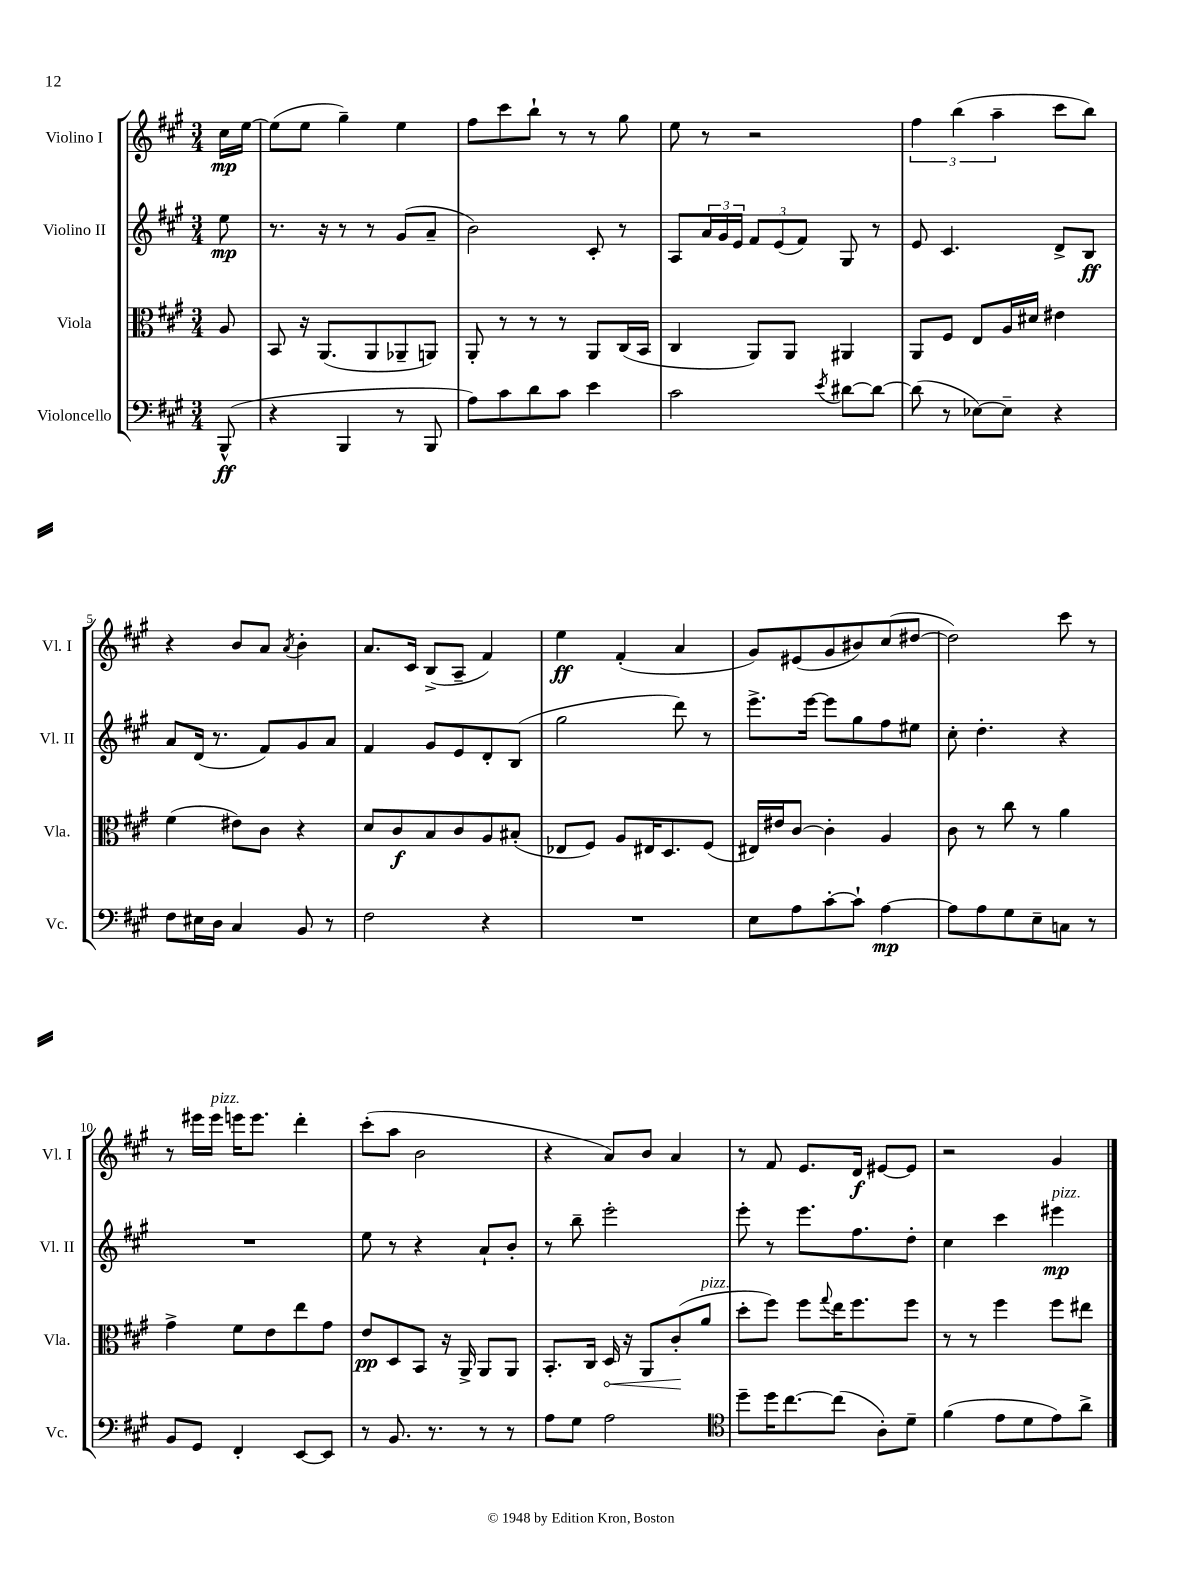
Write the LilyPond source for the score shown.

<<
\new StaffGroup <<
\new Staff = "s0" \with { instrumentName = "Violino I" shortInstrumentName = "Vl. I" } {
    \clef treble \key a \major \numericTimeSignature \time 3/4 \partial 8
    cis''16\mp e''16~ |
    e''8( e''8 gis''4--) e''4 |
    fis''8 cis'''8 b''8-! r8 r8 gis''8 |
    e''8 r8 r2 |
    \tuplet 3/2 { fis''4 b''4( a''4-- } cis'''8 b''8) |
    r4 b'8 a'8 \acciaccatura { a'8 } b'4-. |
    a'8. cis'16 b8->( a8-- fis'4) |
    e''4\ff fis'4-.( a'4 |
    gis'8) eis'8( gis'8 bis'8) cis''8( dis''8~ |
    dis''2) cis'''8 r8 |
    r8 eis'''16 eis'''16^\markup { \italic "pizz." } e'''16 e'''8. d'''4-. |
    cis'''8-.( a''8 b'2 |
    r4 a'8) b'8 a'4 |
    r8 fis'8 e'8. d'16\f eis'8~ eis'8 |
    r2 gis'4 \bar "|." |
}
\new Staff = "s1" \with { instrumentName = "Violino II" shortInstrumentName = "Vl. II" } {
    \clef treble \key a \major \numericTimeSignature \time 3/4 \partial 8
    e''8\mp |
    r8. r16 r8 r8 gis'8( a'8-- |
    b'2) cis'8-. r8 |
    a8 \tuplet 3/2 { a'16 gis'16 e'16 } \tuplet 3/2 { fis'8 e'8( fis'8) } gis8 r8 |
    e'8 cis'4. d'8-> b8\ff |
    a'8 d'16( r8. fis'8) gis'8 a'8 |
    fis'4 gis'8 e'8 d'8-. b8( |
    gis''2 d'''8) r8 |
    e'''8.-> e'''16~ e'''8 gis''8 fis''8 eis''8 |
    cis''8-. d''4.-. r4 |
    R2. |
    e''8 r8 r4 a'8-! b'8-. |
    r8 b''8-- e'''2-. |
    e'''8-. r8 e'''8. fis''8. d''8-. |
    cis''4 cis'''4 eis'''4\mp^\markup { \italic "pizz." } \bar "|." |
}
\new Staff = "s2" \with { instrumentName = "Viola" shortInstrumentName = "Vla." } {
    \clef alto \key a \major \numericTimeSignature \time 3/4 \partial 8
    a8 |
    b,8 r16 a,8.( a,8 aes,8-- a,8) |
    a,8-. r8 r8 r8 a,8 cis16( b,16 |
    cis4 a,8) a,8 ais,4 |
    a,8 fis8 e8 a16 dis'16 eis'4 |
    fis'4( eis'8) cis'8 r4 |
    d'8 cis'8\f b8 cis'8 a8 bis8-.( |
    ees8 fis8) a8 eis16 d8. fis8( |
    eis16) eis'16 cis'8~ cis'4-. a4 |
    cis'8 r8 cis''8 r8 a'4 |
    gis'4-> fis'8 e'8 e''8 gis'8 |
    e'8\pp d8 b,8 r16 a,16-> a,8 a,8 |
    b,8.-. cis16 \once \override Hairpin.circled-tip = ##t d16\< r16 a,8 cis'8-.\!( a'8^\markup { \italic "pizz." } |
    d''8-. fis''8) fis''8 \appoggiatura { gis''8 } e''16 fis''8. fis''8 |
    r8 r8 fis''4 fis''8 eis''8 \bar "|." |
}
\new Staff = "s3" \with { instrumentName = "Violoncello" shortInstrumentName = "Vc." } {
    \clef bass \key a \major \numericTimeSignature \time 3/4 \partial 8
    b,,8-^\ff( |
    r4 b,,4 r8 b,,8 |
    a8) cis'8 d'8 cis'8 e'4 |
    cis'2 \acciaccatura { e'8 } dis'8~ dis'8~ |
    dis'8( r8 ees8~) ees8-- r4 |
    fis8 eis16 d16 cis4 b,8 r8 |
    fis2 r4 |
    R2. |
    e8 a8 cis'8~-. cis'8-! a4~\mp |
    a8 a8 gis8 e8-- c8 r8 |
    b,8 gis,8 fis,4-. e,8~ e,8 |
    r8 b,8. r8. r8 r8 |
    a8 gis8 a2 |
    \clef tenor d''8-- d''16 cis''8.~ cis''8( a8-.) d'8-- |
    fis'4( e'8 d'8 e'8) a'8-> \bar "|." |
}
>>
>>
